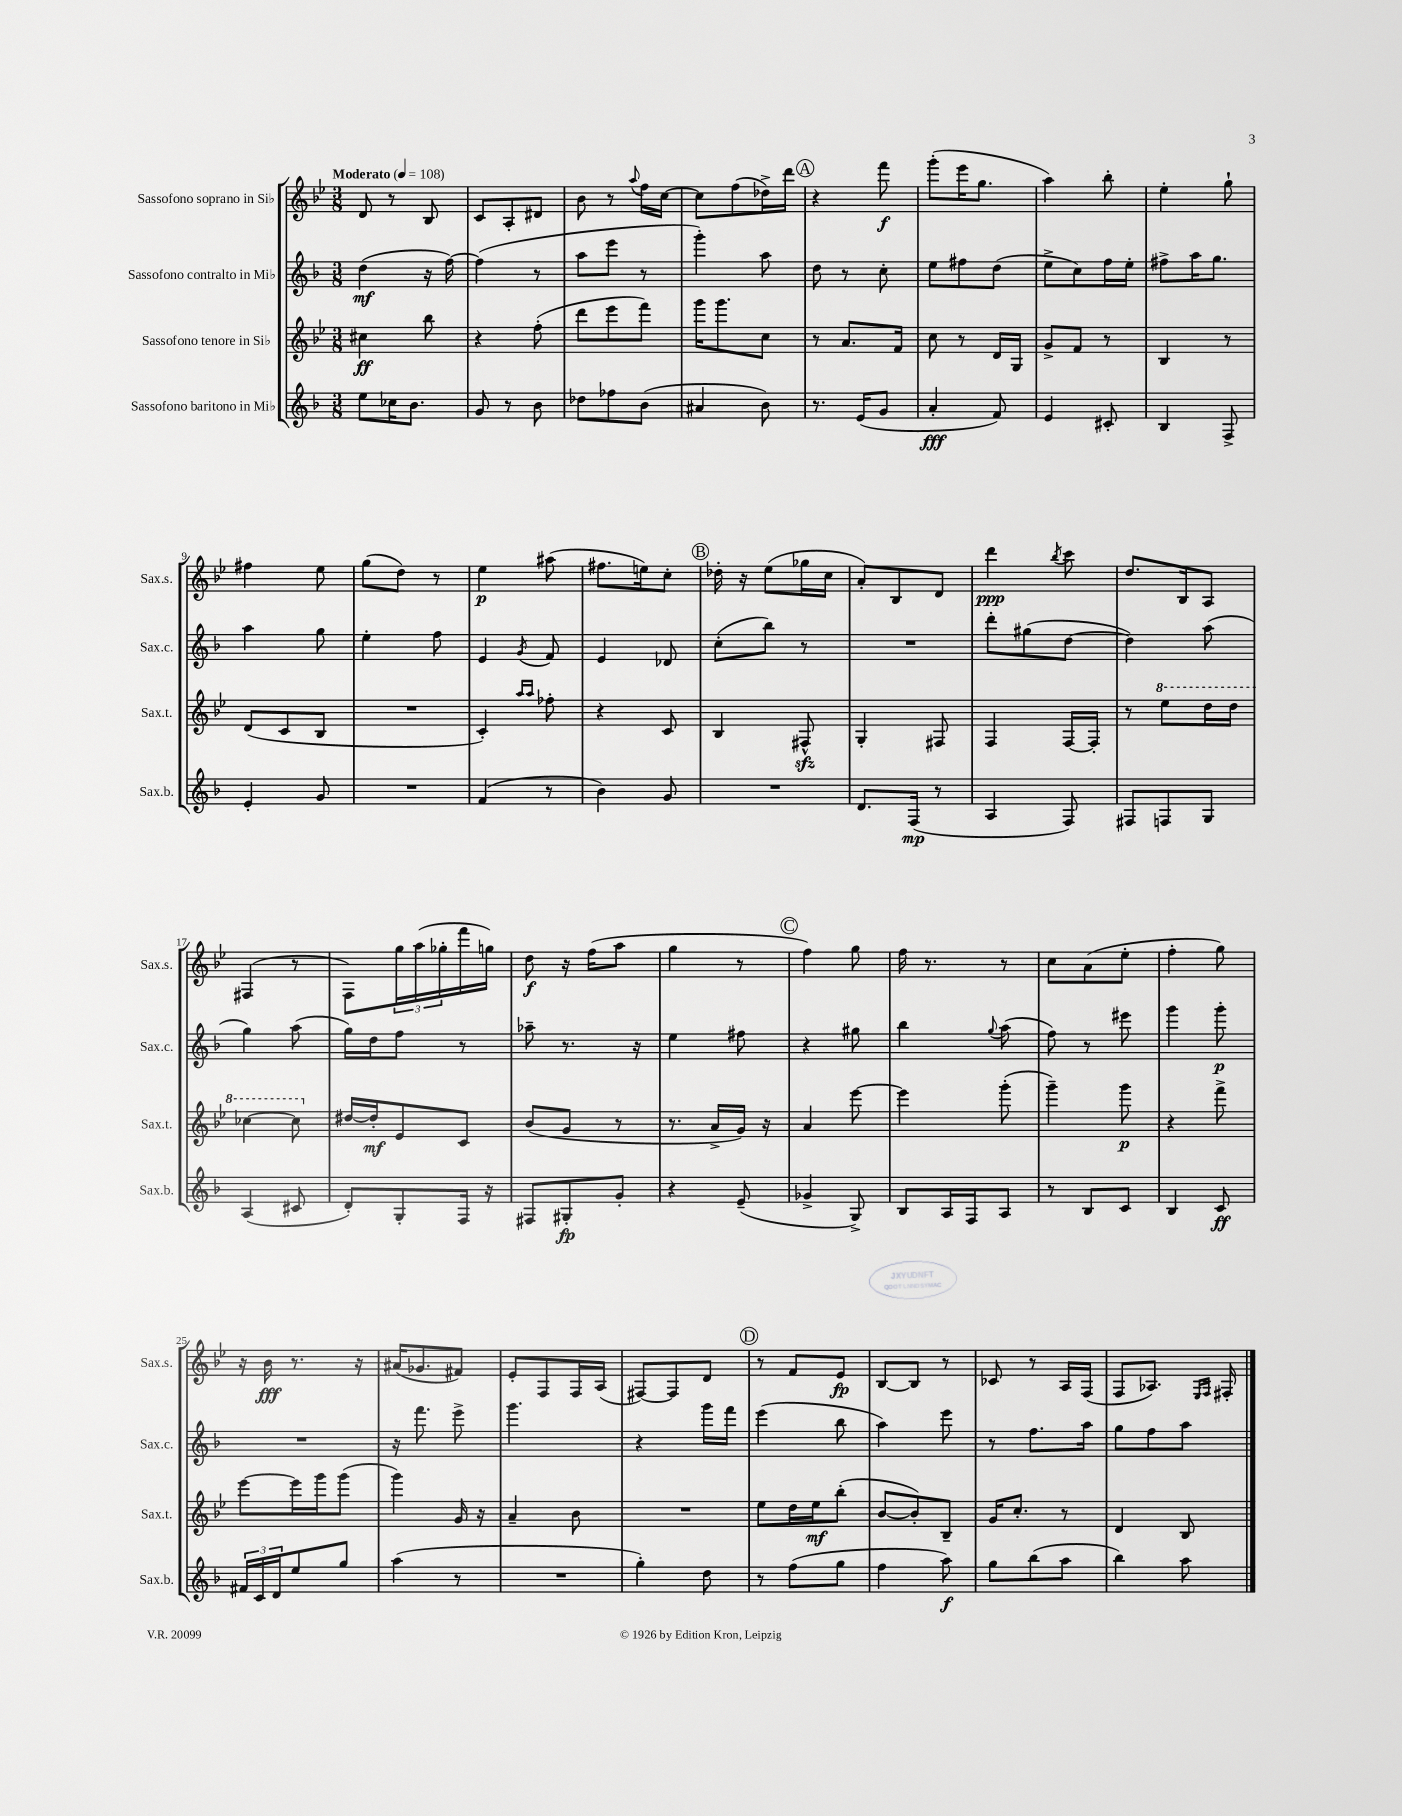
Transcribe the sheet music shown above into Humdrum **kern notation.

**kern	**dynam	**kern	**dynam	**kern	**dynam	**kern	**dynam
*part4	*part4	*part3	*part3	*part2	*part2	*part1	*part1
*staff4	*staff4	*staff3	*staff3	*staff2	*staff2	*staff1	*staff1
*I"Sassofono baritono in Mi♭	*	*I"Sassofono tenore in Si♭	*	*I"Sassofono contralto in Mi♭	*	*I"Sassofono soprano in Si♭	*
*I'Sax.b.	*	*I'Sax.t.	*	*I'Sax.c.	*	*I'Sax.s.	*
*clefG2	*	*clefG2	*	*clefG2	*	*clefG2	*
*k[b-]	*	*k[b-e-]	*	*k[b-]	*	*k[b-e-]	*
*M3/8	*	*M3/8	*	*M3/8	*	*M3/8	*
*MM108	*	*MM108	*	*MM108	*	*MM108	*
=1	=1	=1	=1	=1	=1	=1	=1
!	!	!	!	!	!	!LO:TX:a:B:t=Moderato	!
8ee\L	.	4cc#X\	ff	(4dd\	mf	8d/	.
16cc-X\K	.	.	.	.	.	8r	.
8.b-\J	.	.	.	.	.	.	.
.	.	8bb-\	.	16r	.	8B-/	.
.	.	.	.	[16ff\)	.	.	.
=2	=2	=2	=2	=2	=2	=2	=2
8g/	.	4r	.	(4ff\]	.	8c/L	.
8r	.	.	.	.	.	8A'/	.
8b-\	.	(8ff'\	.	8r	.	8d#X/J	.
=3	=3	=3	=3	=3	=3	=3	=3
8dd-X\L	.	8ddd\L	.	8aa\L	.	8b-\	.
8ff-X\	.	8eee-\	.	8eee\J	.	8r	.
.	.	.	.	.	.	8qqaa/	.
(8b-\J	.	8fff\J)	.	8r	.	16ff\LL	.
.	.	.	.	.	.	[16cc\JJ	.
=4	=4	=4	=4	=4	=4	=4	=4
4a#X/	.	16ggg\KL	.	4ggg'\)	.	8cc\L]	.
.	.	8.ggg\	.	.	.	.	.
.	.	.	.	.	.	(8ff\	.
8b-\)	.	8cc\J	.	8aa\	.	16dd-X^\L)	.
.	.	.	.	.	.	16ddd\JJ	.
!!LO:REH:place=s1:t=A
=5	=5	=5	=5	=5	=5	=5	=5
8.r	.	8r	.	8dd\	.	4r	.
.	.	8.a/L	.	8r	.	.	.
(16e/KL	.	.	.	.	.	.	.
8g/J	.	.	.	8cc'\	.	8fff\	f
.	.	16f/Jk	.	.	.	.	.
=6	=6	=6	=6	=6	=6	=6	=6
4a'/	fff	8cc\	.	8ee\L	.	(8ggg'\L	.
.	.	8r	.	8ff#X\	.	16eee-\K	.
.	.	.	.	.	.	8.gg\J	.
8f/)	.	16d/LL	.	(8dd\J	.	.	.
.	.	16G/JJ	.	.	.	.	.
=7	=7	=7	=7	=7	=7	=7	=7
4e/	.	8g^/L	.	8ee^\L	.	4aa\)	.
.	.	8f/J	.	8cc\)	.	.	.
8c#X'/	.	8r	.	16ff\L	.	8bb-'\	.
.	.	.	.	16ee'\JJ	.	.	.
=8	=8	=8	=8	=8	=8	=8	=8
4B-/	.	4B-/	.	8ff#X^\L	.	4ee-'\	.
.	.	.	.	16aa\K	.	.	.
.	.	.	.	8.gg\J	.	.	.
8F^/	.	8r	.	.	.	8gg`\	.
!!LO:LB:g=z
=9	=9	=9	=9	=9	=9	=9	=9
4e'/	.	(8d/L	.	4aa\	.	4ff#X\	.
.	.	8c/	.	.	.	.	.
8g/	.	8B-/J	.	8gg\	.	8ee-\	.
=10	=10	=10	=10	=10	=10	=10	=10
4.r	.	4.r	.	4ee'\	.	(8gg\L	.
.	.	.	.	.	.	8dd\J)	.
.	.	.	.	8ff\	.	8r	.
=11	=11	=11	=11	=11	=11	=11	=11
(4f/	.	4c'/)	.	4e/	.	4ee-\	p
.	.	16qqaa/LL	.	.	.	.	.
.	.	16qqaa/JJ	.	8qg/	.	.	.
8r	.	8ff-X'\	.	8f/	.	(8aa#X\	.
=12	=12	=12	=12	=12	=12	=12	=12
4b-\)	.	4r	.	4e/	.	8.ff#X\L	.
.	.	.	.	.	.	16een\k)	.
8g/	.	8c/	.	8d-X/	.	8cc'\J	.
!!LO:REH:place=s1:t=B
=13	=13	=13	=13	=13	=13	=13	=13
4.r	.	4B-/	.	(8cc'\L	.	16dd-X'\	.
.	.	.	.	.	.	16r	.
.	.	.	.	8bb-\J)	.	(8ee-\L	.
.	.	8F#Xzz^^/	.	8r	.	16gg-X\L	.
.	.	.	.	.	.	16cc\JJ	.
=14	=14	=14	=14	=14	=14	=14	=14
8.d/L	.	4G'/	.	4.r	.	8a'/L)	.
.	.	.	.	.	.	8B-/	.
(16F/Jk	mp	.	.	.	.	.	.
8r	.	8F#X/	.	.	.	8d/J	.
=15	=15	=15	=15	=15	=15	=15	=15
4A/	.	4F/	.	8ddd'\L	.	4ddd\	ppp
.	.	.	.	(8gg#X\	.	.	.
.	.	.	.	.	.	8qbb-/	.
8F/)	.	[16F/LL	.	[8dd\J	.	8ccc\	.
.	.	16F'/JJ]	.	.	.	.	.
=16	=16	=16	=16	=16	=16	=16	=16
8F#X/L	.	8r	.	4dd\])	.	8.dd/L	.
*	*	*8va	*	*	*	*	*
8Fn/	.	8eee-\L	.	.	.	.	.
.	.	.	.	.	.	16B-/k	.
8G/J	.	16ddd\L	.	(8aa\	.	8A/J	.
.	.	16ddd\JJ	.	.	.	.	.
!!LO:LB:g=z
=17	=17	=17	=17	=17	=17	=17	=17
(4A/	.	[4ccc-X\	.	4gg\)	.	(4F#X/	.
8c#X/	.	8ccc-\]	.	(8aa\	.	8r	.
=18	=18	=18	=18	=18	=18	=18	=18
*	*	*X8va	*	*	*	*	*
8d'/L)	.	[16dd#X/LL	.	16gg\LL)	.	8F\L)	.
.	.	16dd#'/J]	mf	16dd\J	.	.	.
8G'/	.	8e-/	.	8ff\J	.	24gg\L	.
.	.	.	.	.	.	(24aa\	.
.	.	.	.	.	.	24gg-X'\	.
16F/Jk	.	8c/J	.	8r	.	16fff\	.
16r	.	.	.	.	.	16ggn\JJ)	.
=19	=19	=19	=19	=19	=19	=19	=19
8F#X/L	.	(8b-/L	.	8aa-X~\	.	8dd\	f
8G#X'/	fp	8g/J	.	8.r	.	16r	.
.	.	.	.	.	.	(16ff\KL	.
8g'/J	.	8r	.	.	.	8aa\J	.
.	.	.	.	16r	.	.	.
=20	=20	=20	=20	=20	=20	=20	=20
4r	.	8.r	.	4ee\	.	4gg\	.
.	.	16a^/LL	.	.	.	.	.
(8e~/	.	16g/JJ)	.	8ff#X\	.	8r	.
.	.	16r	.	.	.	.	.
!!LO:REH:place=s1:t=C
=21	=21	=21	=21	=21	=21	=21	=21
4g-X^/	.	4a/	.	4r	.	4ff\)	.
8G^/)	.	[8eee-\	.	8gg#X\	.	8gg\	.
=22	=22	=22	=22	=22	=22	=22	=22
8B-/L	.	4eee-\]	.	4bb-\	.	16ff\	.
.	.	.	.	.	.	8.r	.
16A/L	.	.	.	.	.	.	.
16F/J	.	.	.	.	.	.	.
.	.	.	.	8qqgg/	.	.	.
8A/J	.	(8ggg'\	.	(8aa\	.	8r	.
=23	=23	=23	=23	=23	=23	=23	=23
8r	.	4ggg~\)	.	8ff\)	.	8cc\L	.
8B-/L	.	.	.	8r	.	(8a\	.
8c/J	.	8ggg\	p	8eee#X\	.	8ee-'\J	.
=24	=24	=24	=24	=24	=24	=24	=24
4B-/	.	4r	.	4ggg\	.	4ff'\	.
8c/	ff	8fff^\	.	8ggg'\	p	8gg\)	.
!!LO:LB:g=z
=25	=25	=25	=25	=25	=25	=25	=25
24f#X/LL	.	[8eee-\L	.	4.r	.	16r	.
24c/	.	.	.	.	.	.	.
.	.	.	.	.	.	16b-\	fff
24d/J	.	.	.	.	.	.	.
8ee/	.	16eee-\L]	.	.	.	8.r	.
.	.	16ggg\J	.	.	.	.	.
8gg/J	.	(8ggg\J	.	.	.	.	.
.	.	.	.	.	.	16r	.
=26	=26	=26	=26	=26	=26	=26	=26
(4aa\	.	4ggg\)	.	16r	.	(16a#X/KL	.
.	.	.	.	8.fff\	.	8.g-X/	.
8r	.	16g/	.	8eee^\	.	8f#X/J)	.
.	.	16r	.	.	.	.	.
=27	=27	=27	=27	=27	=27	=27	=27
4.r	.	4a~/	.	4.ggg\	.	8e-'/L	.
.	.	.	.	.	.	8F/	.
.	.	8b-\	.	.	.	16F/L	.
.	.	.	.	.	.	(16A/JJ	.
=28	=28	=28	=28	=28	=28	=28	=28
4gg'\)	.	4.r	.	4r	.	[8F#X/L)	.
.	.	.	.	.	.	8F#/]	.
8dd\	.	.	.	16ggg\LL	.	8d/J	.
.	.	.	.	16fff\JJ	.	.	.
!!LO:REH:place=s1:t=D
=29	=29	=29	=29	=29	=29	=29	=29
8r	.	8ee-\L	.	(4eee\	.	8r	.
(8ff\L	.	16dd\L	.	.	.	8f/L	.
.	.	16ee-\J	mf	.	.	.	.
8gg\J	.	(8bb-'\J	.	8bb-\	.	8e-/J	fp
=30	=30	=30	=30	=30	=30	=30	=30
4ff\	.	[8b-/L	.	4aa\)	.	[8B-/L	.
.	.	8b-'/])	.	.	.	8B-/J]	.
8aa\)	f	8B-~/J	.	8eee\	.	8r	.
=31	=31	=31	=31	=31	=31	=31	=31
8gg\L	.	16g/KL	.	8r	.	8c-X/	.
.	.	8.cc'/J	.	.	.	.	.
(8bb-\	.	.	.	8.ff\L	.	8r	.
8aa\J	.	8r	.	.	.	16A/LL	.
.	.	.	.	16aa\Jk	.	(16F/JJ	.
=32	=32	=32	=32	=32	=32	=32	=32
4bb-\)	.	4d/	.	8gg\L	.	8F/L	.
.	.	.	.	8ff\	.	8.A-X/J)	.
8aa\	.	8B-/	.	8aa\J	.	.	.
.	.	.	.	.	.	16qqE-/LL	.
.	.	.	.	.	.	16qqF/JJ	.
.	.	.	.	.	.	16F#X'/	.
==	==	==	==	==	==	==	==
*-	*-	*-	*-	*-	*-	*-	*-
